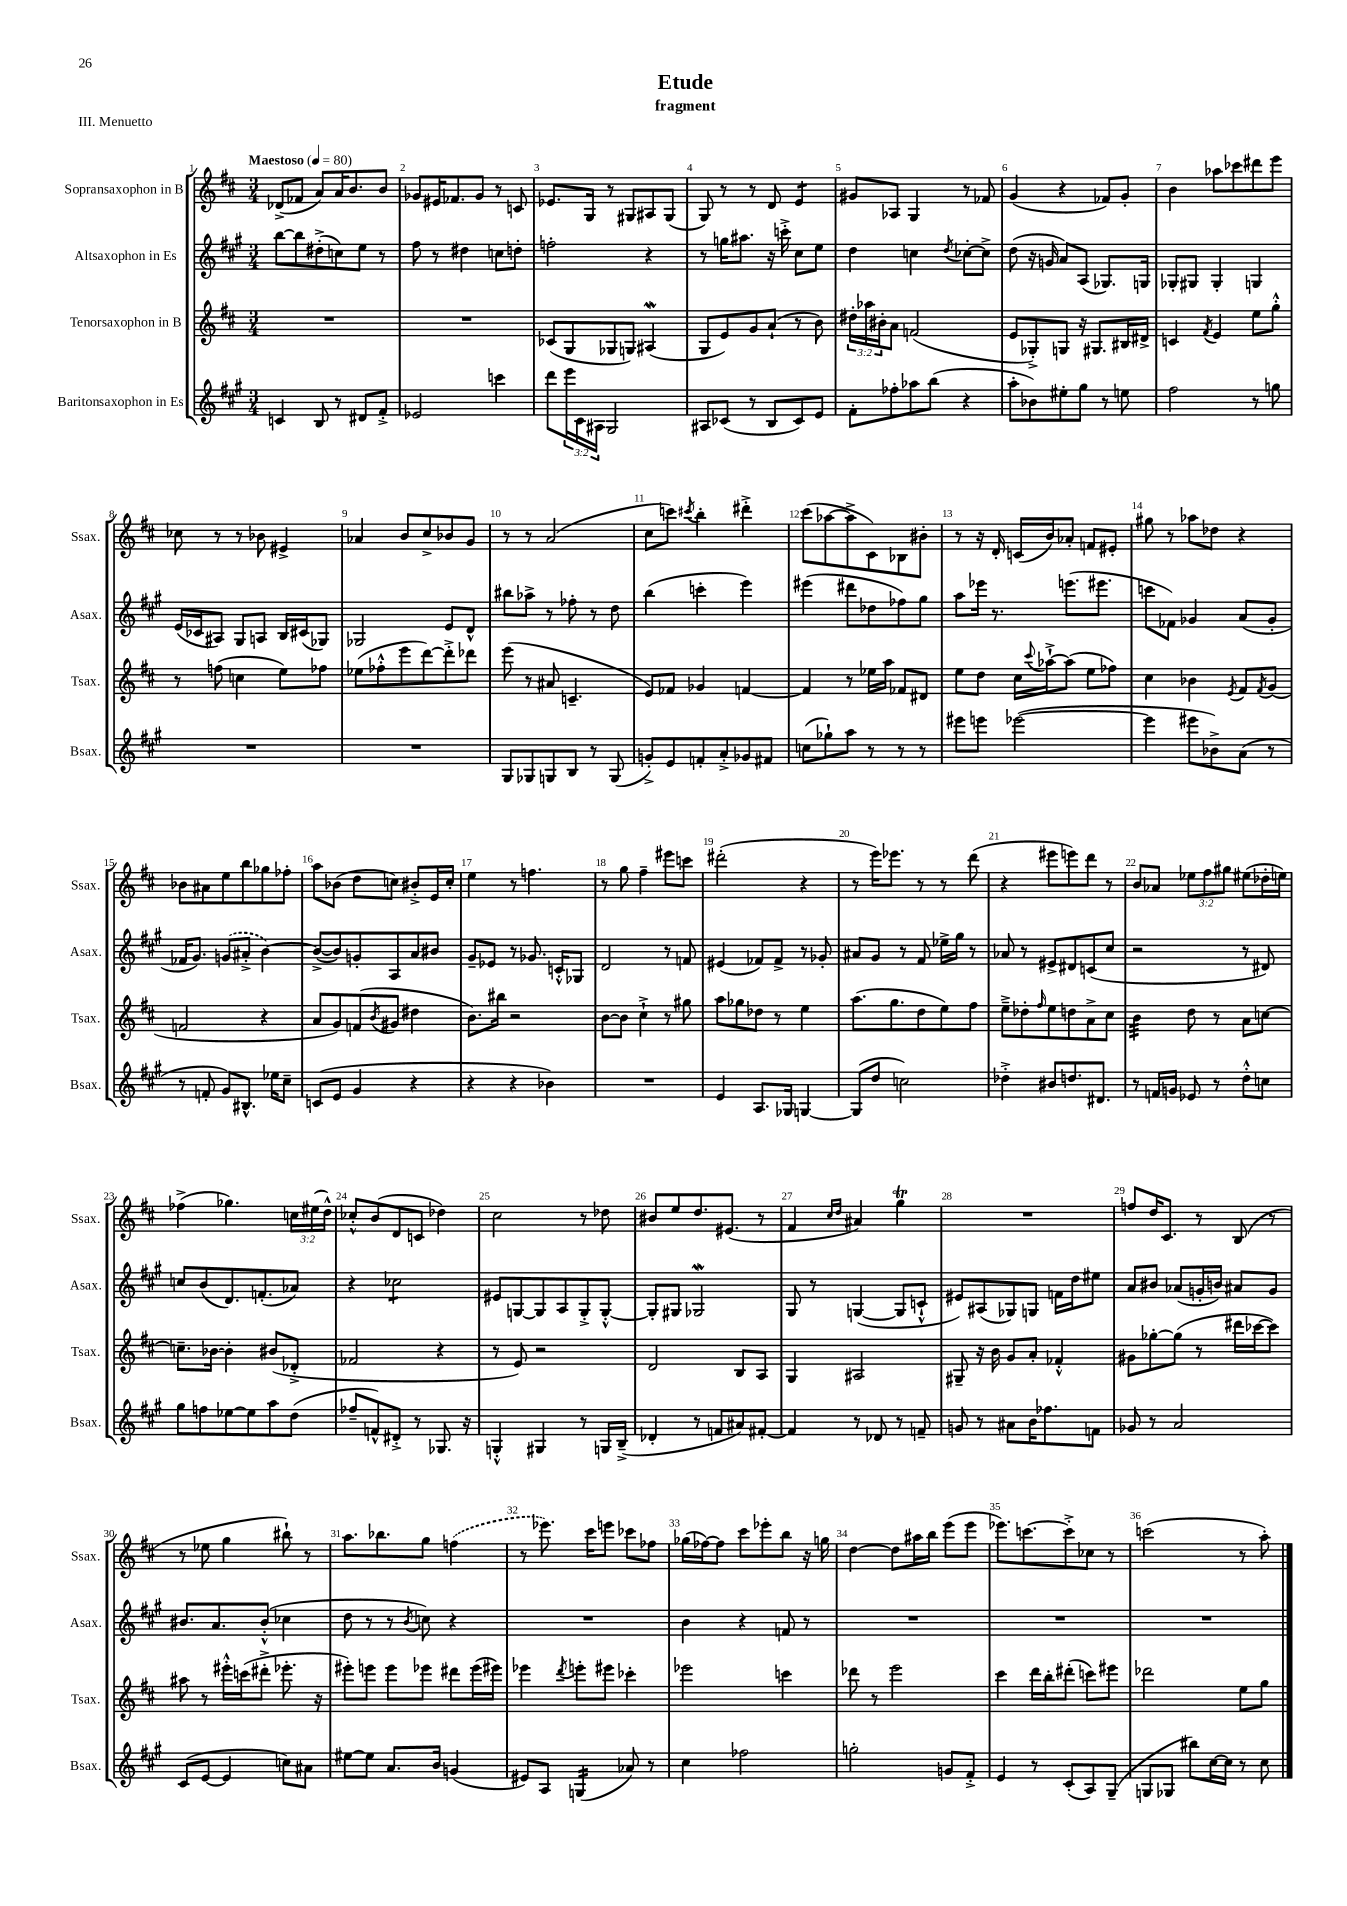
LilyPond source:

\header { title = "Etude" subtitle = "fragment" piece = "III. Menuetto" }
<<
\new StaffGroup <<
\new Staff = "s0" \with { instrumentName = "Sopransaxophon in B" shortInstrumentName = "Ssax." } {
    \clef treble \key d \major \numericTimeSignature \time 3/4 \override Staff.TupletNumber.text = #tuplet-number::calc-fraction-text \tempo "Maestoso" 4 = 80
    des'8->( fes'8 a'8) a'16 b'8. b'8 |
    ges'8 eis'16 fes'8. ges'8 r8 c'8 |
    ees'8. g16 r8 gis8 ais8 gis8( |
    g8) r8 r8 d'8 e'4:8 |
    gis'8 aes8 g4 r8 fes'8 |
    g'4( r4 fes'8) g'8-. |
    b'4 aes''8 ces'''8 dis'''8 e'''8 |
    ces''8 r8 r8 bes'8 eis'4-> |
    aes'4 b'8 cis''8-> bes'8 g'8 |
    r8 r8 a'2( |
    cis''8 c'''8) \acciaccatura { cis'''8 } b''4-. dis'''4-.-> |
    cis'''8( aes''8~ aes''8-> cis'8) bes8 bis'8-. |
    r8 r16 d'16-. c'16( b'16) aes'8-. f'8 eis'8-. |
    gis''8 r8 aes''8 des''8 r4 |
    bes'8 ais'8 e''8 b''8 ges''8 fes''8-. |
    a''8 bes'8( d''8 c''8) bis'8-.-> e'16 c''16-. |
    e''4 r8 f''4. |
    r8 g''8 fis''4-- eis'''8 c'''8 |
    dis'''2-.( r4 |
    r8 e'''16) ees'''8. r8 r8 d'''8( |
    r4 eis'''8 e'''8) d'''8 r8 |
    b'8 aes'8 \tuplet 3/2 { ees''8 fis''8 gis''8 } eis''8( des''16-. e''16) |
    fes''4->( ges''4.) \tuplet 3/2 { c''16 eis''16( d''16-^) } |
    ces''8-.-^ b'8( d'8 c'8 des''4) |
    cis''2 r8 des''8 |
    bis'8 e''8 d''8. eis'8.( r8 |
    fis'4 \grace { cis''16 d''16 } ais'4) g''4\trill |
    R2. |
    f''8 d''16 cis'8. r8 b8( r8 |
    r8 ees''8 g''4 bis''8-!) r8 |
    a''8. bes''8. g''8 \once \slurDashed f''4( |
    r8 ees'''8.) cis'''16 e'''8 ces'''8 fes''8 |
    ges''16( fes''16~) fes''8 cis'''8 ees'''8-. b''8 r16 g''16 |
    d''4~ d''8 ais''16 b''16 e'''8( e'''8 |
    ees'''8.) c'''8.~ c'''8-.-> ces''8 r8 |
    c'''2( r8 a''8-.) \bar "|." |
}
\new Staff = "s1" \with { instrumentName = "Altsaxophon in Es" shortInstrumentName = "Asax." } {
    \clef treble \key a \major \numericTimeSignature \time 3/4
    b''8~ b''8 dis''8-.->( c''8) e''8 r8 |
    fis''8 r8 dis''4 c''8 d''8-. |
    f''2-. r4 |
    r8 g''16 ais''8. r16 c'''16-.-> cis''8 e''8 |
    d''4 c''4 \acciaccatura { d''8 } ces''8~-. ces''8-> |
    d''8( r16 g'16 a'8) a8( ges8.) g16 |
    ges8-. gis8 gis4-. g4 |
    e'16( ces'16 ais8) gis8 a8 b16 cis'16( ges8) |
    ges2 e'8 d'8-^ |
    bis''8 aes''8-> r8 fes''8-. r8 d''8 |
    b''4( c'''4-. e'''4) |
    eis'''4( dis'''8 des''8 fes''8) gis''8 |
    a''8 ees'''16 r8. e'''8.( eis'''8. |
    c'''8 fes'8) ges'4 a'8( ges'8-. |
    fes'16 gis'8.) \once \slurDashed g'8( ais'8-.-> b'4~) |
    b'8~->( b'8) g'8-. a8 a'8 bis'8 |
    gis'8-- ees'8 r8 ges'8. c'16-.-^ ges8 |
    d'2 r8 f'8 |
    eis'4( fes'8) fes'8-> r8 ges'8-. |
    ais'8 gis'8 r8 fis'8 ees''16-> gis''16 r8 |
    aes'8 r8 eis'8-> dis'8 c'8( cis''8 |
    r2 r8 dis'8) |
    c''8 b'8( d'8.) f'8.-.( aes'8) |
    r4 ces''2:8 |
    eis'8 g8~ g8 a8 g8-.-> g8~-.-^ |
    g8-. gis8 ges2\mordent |
    gis8 r8 g4~( g8 c'8-!-^ |
    eis'8) ais8( ges8) g8 f'16 d''16 eis''8 |
    a'8 bis'8 aes'8( g'16-. b'16) ais'8 g'8 |
    bis'8. a'8. bis'8-.-^( ces''4 |
    d''8 r8 r8 \acciaccatura { b'8 } c''8) r4 |
    R2. |
    b'4 r4 f'8 r8 |
    R2. |
    R2. |
    R2. \bar "|." |
}
\new Staff = "s2" \with { instrumentName = "Tenorsaxophon in B" shortInstrumentName = "Tsax." } {
    \clef treble \key d \major \numericTimeSignature \time 3/4 \override Staff.TupletNumber.text = #tuplet-number::calc-fraction-text
    R2. |
    R2. |
    ces'8( g8 ges8 g8) ais4\mordent( |
    g8 e'8) g'8 a'8-!( r8 b'8) |
    \tuplet 3/2 { dis''16-. aes''16 bis'16-. } a'8 f'2( |
    e'8 ges8-.->) g8 r16 gis8. bis16 dis'16-> |
    c'4 \acciaccatura { fis'8 } e'4 e''8 g''8-.-^ |
    r8 f''8( c''4 e''8) fes''8 |
    ees''8( fes''8-.-^ e'''8 d'''8~) d'''8-.-> des'''8 |
    e'''8( r8 ais'8 c'4.-- |
    e'8) fes'8 ges'4 f'4~ |
    f'4 r8 ees''16 a''16 fes'8 dis'8 |
    e''8 d''8 cis''16 \appoggiatura { cis'''8 } aes''16~-!-> aes''8( e''8 fes''8) |
    cis''4 bes'4 \acciaccatura { e'8 } fis'8 \acciaccatura { fis'8 } g'8( |
    f'2 r4 |
    a'8 g'8) f'8( \acciaccatura { b'8 } gis'8 dis''4 |
    b'8.) bis''16 r2 |
    b'8~ b'8 cis''4-!-> r8 gis''8 |
    a''8 ges''8 des''8 r8 e''4 |
    a''8.( g''8. d''8 e''8) fis''8 |
    e''8---> des''8-. \grace { fis''16 } e''8 d''8 a'8-> cis''8 |
    b'4:32 d''8 r8 a'8 c''8~ |
    c''8.-- bes'16~ bes'4-. bis'8( des'8-.-> |
    fes'2 r4 |
    r8 e'8) r2 |
    d'2 b8 a8 |
    g4 ais2 |
    gis8-- r16 b'16 g'8 a'8-. fes'4-.-^ |
    gis'8 ges''8~-. ges''8( r8 dis'''16 ces'''16~ ces'''8) |
    ais''8 r8 eis'''16-.-^ c'''16( dis'''8-.-> ees'''8.-. r16 |
    eis'''8-.) e'''8 e'''8 ees'''8 dis'''8 ees'''16( eis'''16) |
    ees'''4 \acciaccatura { d'''8 } e'''8-. eis'''8 ces'''4-. |
    ees'''2 c'''4 |
    des'''8 r8 e'''2 |
    cis'''4 d'''16 b''16-. dis'''8-.( c'''8) eis'''8 |
    des'''2 e''8 g''8 \bar "|." |
}
\new Staff = "s3" \with { instrumentName = "Baritonsaxophon in Es" shortInstrumentName = "Bsax." } {
    \clef treble \key a \major \numericTimeSignature \time 3/4 \override Staff.TupletNumber.text = #tuplet-number::calc-fraction-text
    c'4 b8 r8 dis'8 fis'8-.-> |
    ees'2 c'''4 |
    d'''8 \tuplet 3/2 { e'''16 cis'16 ais16 } gis2 |
    ais8 ces'8( r8 b8 ces'8) e'8 |
    fis'8-. fes''8-. aes''8 b''8( r4 |
    a''8-. bes'8) eis''8-. gis''8 r8 e''8 |
    fis''2 r8 g''8 |
    R2. |
    R2. |
    gis8 ges8 g8 b8 r8 g8( |
    g'8-.->) e'8 f'8-. a'8-.-> ges'8 fis'8 |
    c''8( ges''8-!) a''8 r8 r8 r8 |
    eis'''8 e'''8 ees'''2~( |
    ees'''4 eis'''8 bes'8->) a'8( r8 |
    r8 f'8-. gis'8) bis8.-^ ees''16 cis''8-- |
    c'8( e'8 gis'4 r4 |
    r4 r4 bes'4) |
    R2. |
    e'4 a8. ges16 g4~ |
    g8( d''8 c''2) |
    des''4-.-> bis'8 d''8. dis'8. |
    r8 f'16 g'16 ees'8 r8 d''8-.-^ c''8 |
    gis''8 f''8 ees''8~ ees''8 a''8 d''8( |
    fes''8-- f'8-^) dis'8-.-> r8 ges8. r16 |
    g4-.-^ gis4 r8 g16 b16--->( |
    des'4-. r8 f'8 ais'8) fis'8~-. |
    fis'4 r8 des'8 r8 f'8-- |
    g'8 r8 ais'8 b'16 fes''8. f'8 |
    ges'8 r8 a'2 |
    cis'8( e'8~ e'4 c''8) ais'8 |
    eis''8~ eis''8 a'8. b'16 g'4( |
    eis'8) a8 g4:16( aes'8) r8 |
    cis''4 fes''2 |
    g''2-. g'8 fis'8-.-> |
    e'4 r8 cis'8-.( a8) gis8--( |
    g8 ges8 bis''8) cis''16~ cis''16 r8 cis''8 \bar "|." |
}
>>
>>
\layout { \context { \Score \override BarNumber.break-visibility = ##(#f #t #t) barNumberVisibility = #all-bar-numbers-visible } }
